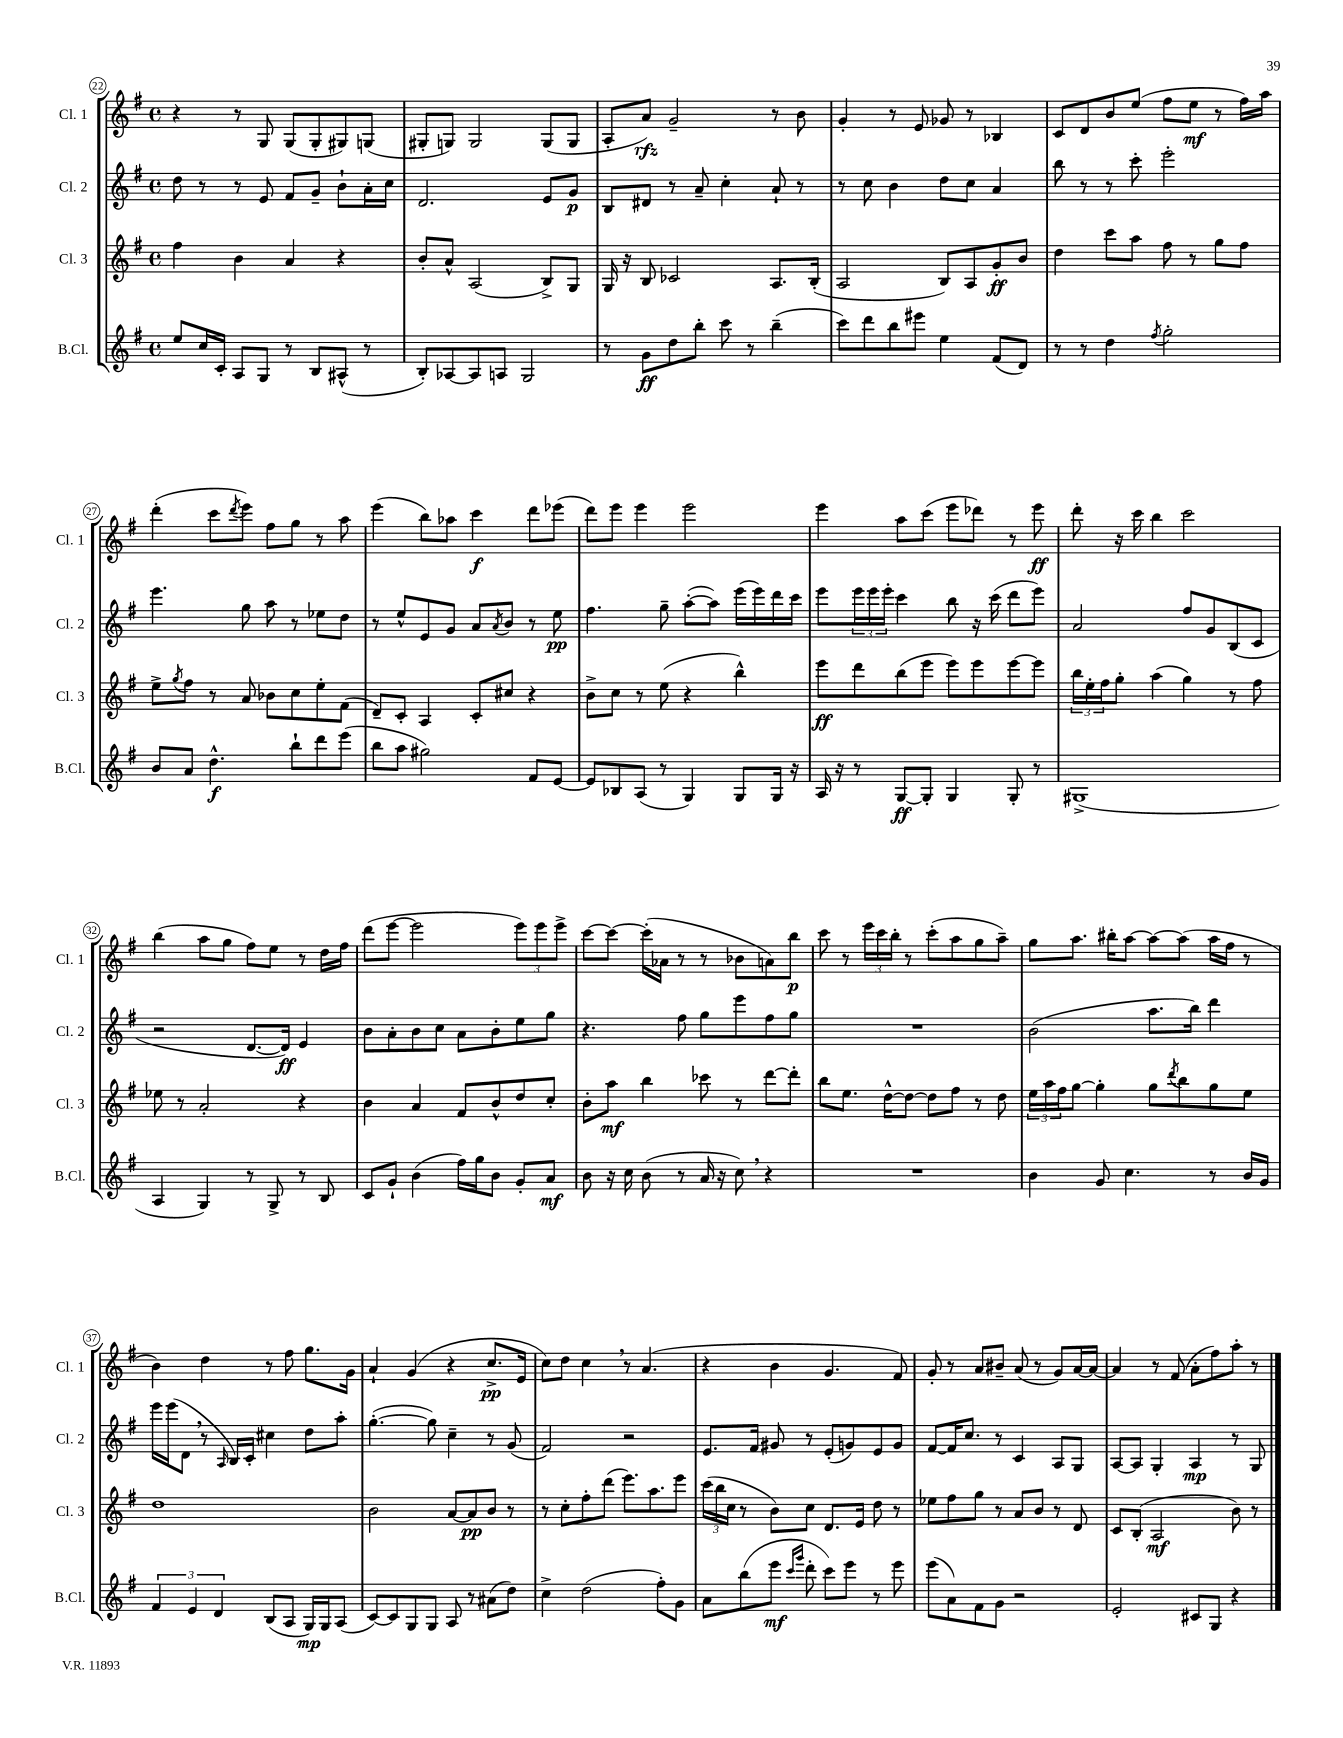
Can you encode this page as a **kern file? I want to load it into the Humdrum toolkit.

**kern	**kern	**kern	**kern
*staff4	*staff3	*staff2	*staff1
*clefG2	*clefG2	*clefG2	*clefG2
*k[f#]	*k[f#]	*k[f#]	*k[f#]
*M4/4	*M4/4	*M4/4	*M4/4
*met(c)	*met(c)	*met(c)	*met(c)
8ee	4ff#	8dd	4r
16cc	.	8r	.
16c'	.	.	.
8A	4b	8r	8r
8G	.	8e	8G
8r	4a	8f#	(8G
8B	.	8g~	8G'
(8A#^^	4r	8b`	8G#)
8r	.	16a'	(8G
.	.	16cc	.
=	=	=	=
8B')	8b'	2.d	8G#'
[8A-	8a^^	.	8G)
8A-]	(2A	.	2G
8A	.	.	.
2G	.	.	.
.	8B^)	8e	(8G
.	8G	8g	8G
=	=	=	=
8r	16G	8B	8A'
.	16r	.	.
8g	8B	8d#	8a)
8dd	2c-	8r	2g~
8bb'	.	8a~	.
8ccc	.	4cc'	.
8r	.	.	.
(4bb~	8.A	8a`	8r
.	.	8r	8b
.	(16B'	.	.
=	=	=	=
8ccc)	2A	8r	4g'
8ddd	.	8cc	.
8bb	.	4b	8r
8eee#	.	.	8e
4ee	8B)	8dd	8g-
.	8A	8cc	8r
(8f#	8g'	4a	4B-
8d)	8b	.	.
=	=	=	=
8r	4dd	8bb	8c
8r	.	8r	8d
4dd	8ccc	8r	8b
.	8aa	8ccc'	(8ee
8qff#	.	.	.
2gg'	8ff#	2eee'	8ff#
.	8r	.	8ee
.	8gg	.	8r
.	8ff#	.	16ff#)
.	.	.	16aa
=	=	=	=
8b	8ee^	4.eee	(4ddd'
.	8qgg	.	.
8a	8ff#	.	.
4.dd^^	8r	.	8ccc
.	.	.	8qddd
.	8a	8gg	8eee)
.	8b-	8aa	8ff#
8bb`	8cc	8r	8gg
8ddd	8ee'	8ee-	8r
(8eee	(8f#	8dd	8aa
=	=	=	=
8bb	8d~)	8r	(4eee
8aa	8c'	8ee^^	.
2gg#)	4A	8e	8bb)
.	.	8g	8aa-
.	8c'	8a	4ccc
.	.	8qa	.
.	8cc#	8b	.
8f#	4r	8r	8ddd
[8e	.	8ee	(8eee-
=	=	=	=
8e]	8b^	4.ff#	8ddd)
8B-	8cc	.	8eee
(8A	8r	.	4eee
8r	(8ee	8gg~	.
4G)	4r	([8aa'	2eee
.	.	8aa])	.
8G	4bb^^)	(16eee	.
.	.	16eee)	.
16G	.	16ddd	.
16r	.	16ccc	.
=	=	=	=
16A	8eee	8eee	4eee
16r	.	.	.
8r	8ddd	24eee	.
.	.	24eee	.
.	.	24eee'	.
[8G	(8bb	4ccc	8aa
8G']	8eee	.	(8ccc
4G	8eee)	8bb	8eee
.	8eee	16r	8ddd-)
.	.	(16ccc	.
8G'	[8eee	8ddd	8r
8r	8eee]	8eee)	8eee
=	=	=	=
(1G#^	24bb	2a	8ddd'
.	24ee'	.	.
.	24ff#	.	.
.	8gg'	.	16r
.	.	.	16ccc
.	(4aa	.	4bb
.	4gg)	8ff#	2ccc
.	.	8g	.
.	8r	(8B	.
.	8ff#	8c	.
=	=	=	=
4A	8ee-	2r	(4bb
.	8r	.	.
4G)	2a'	.	8aa
.	.	.	8gg
8r	.	[8.d	8ff#)
8G^	.	.	8ee
.	.	16d])	.
8r	4r	4e	8r
8B	.	.	16dd
.	.	.	16ff#
=	=	=	=
8c	4b	8b	(8ddd
8g`	.	8a'	[8eee
(4b	4a	8b	2eee]
.	.	8cc	.
16ff#)	8f#	8a	.
16gg	.	.	.
8b	8b^^	8b'	.
8g'	8dd	8ee	12eee)
.	.	.	12eee
8a	8cc'	8gg	.
.	.	.	12eee^
=	=	=	=
8b	8b'	4.r	[8ccc
16r	8aa	.	8ccc_
16cc	.	.	.
(8b	4bb	.	(16ccc']
.	.	.	16a-
8r	.	8ff#	8r
16a	8ccc-	8gg	8r
16r	.	.	.
8cc)	8r	8eee	8b-
4r	[8ddd	8ff#	8a)
.	8ddd']	8gg	8bb
=	=	=	=
1r	8bb	1r	8ccc
.	8.ee	.	8r
.	.	.	24eee
.	.	.	24ccc
.	[16dd^^	.	.
.	.	.	24bb'
.	8dd_	.	8r
.	8dd]	.	(8ccc'
.	8ff#	.	8aa
.	8r	.	8gg
.	8dd	.	8aa~)
=	=	=	=
4b	24ee	(2b	8gg
.	24aa	.	.
.	24ff#	.	.
.	[8gg	.	8.aa
8g	4gg']	.	.
.	.	.	16bb#'
4.cc	.	.	[8aa
.	8gg	8.aa	8aa_
.	8qddd	.	.
.	8bb	.	(8aa]
.	.	16bb)	.
8r	8gg	4ddd	16aa
.	.	.	16ff#
16b	8ee	.	8r
16g	.	.	.
=	=	=	=
6f#	1dd	16eee	4b)
.	.	(16eee	.
.	.	8d	.
6e	.	.	.
.	.	8r	4dd
6d	.	.	.
.	.	16qqA	.
.	.	16B)	.
.	.	16c'	.
(8B	.	4cc#	8r
8A	.	.	8ff#
16G)	.	8dd	8.gg
16G	.	.	.
(8A	.	8aa'	.
.	.	.	16g
=	=	=	=
[8c)	2b	([4.gg'	4a`
8c]	.	.	.
8G	.	.	(4g
8G	.	8gg])	.
8A	[8a	4cc~	4r
8r	8a]	.	.
(8a#	8b	8r	8.cc^
8dd)	8r	(8g	.
.	.	.	16e
=	=	=	=
4cc^	8r	2f#)	8cc)
.	8cc'	.	8dd
(2dd	8ff#'	.	4cc
.	(8ddd	.	.
.	8.eee)	2r	8r
.	.	.	(4.a
.	8.aa	.	.
8ff#')	.	.	.
8g	8eee	.	.
=	=	=	=
8a	(24ccc	8.e	4r
.	24bb	.	.
.	24cc	.	.
(8bb	8r	.	.
.	.	16f#	.
8eee	8b)	8g#	4b
16qqccc	.	.	.
16qqggg	.	.	.
8ddd'	8cc	8r	.
8ccc)	8.d	(8e'	4.g
8eee	.	8g)	.
.	16e	.	.
8r	8dd	8e	.
8eee	8r	8g	8f#)
=	=	=	=
(8eee	8ee-	[8f#	8g'
8a)	8ff#	16f#]	8r
.	.	8.cc	.
8f#	8gg	.	8a
8g	8r	8r	8b#~
2r	8a	4c	(8a
.	8b	.	8r
.	8r	8A	8g)
.	8d	8G	[16a
.	.	.	16a_
=	=	=	=
2e'	8c	[8A	4a]
.	(8B'	8A]	.
.	2A	4G'	8r
.	.	.	(8f#
8c#	.	4A	8a'
8G	.	.	8ff#)
4r	8b)	8r	8aa'
.	8r	8G	8r
==	==	==	==
*-	*-	*-	*-
